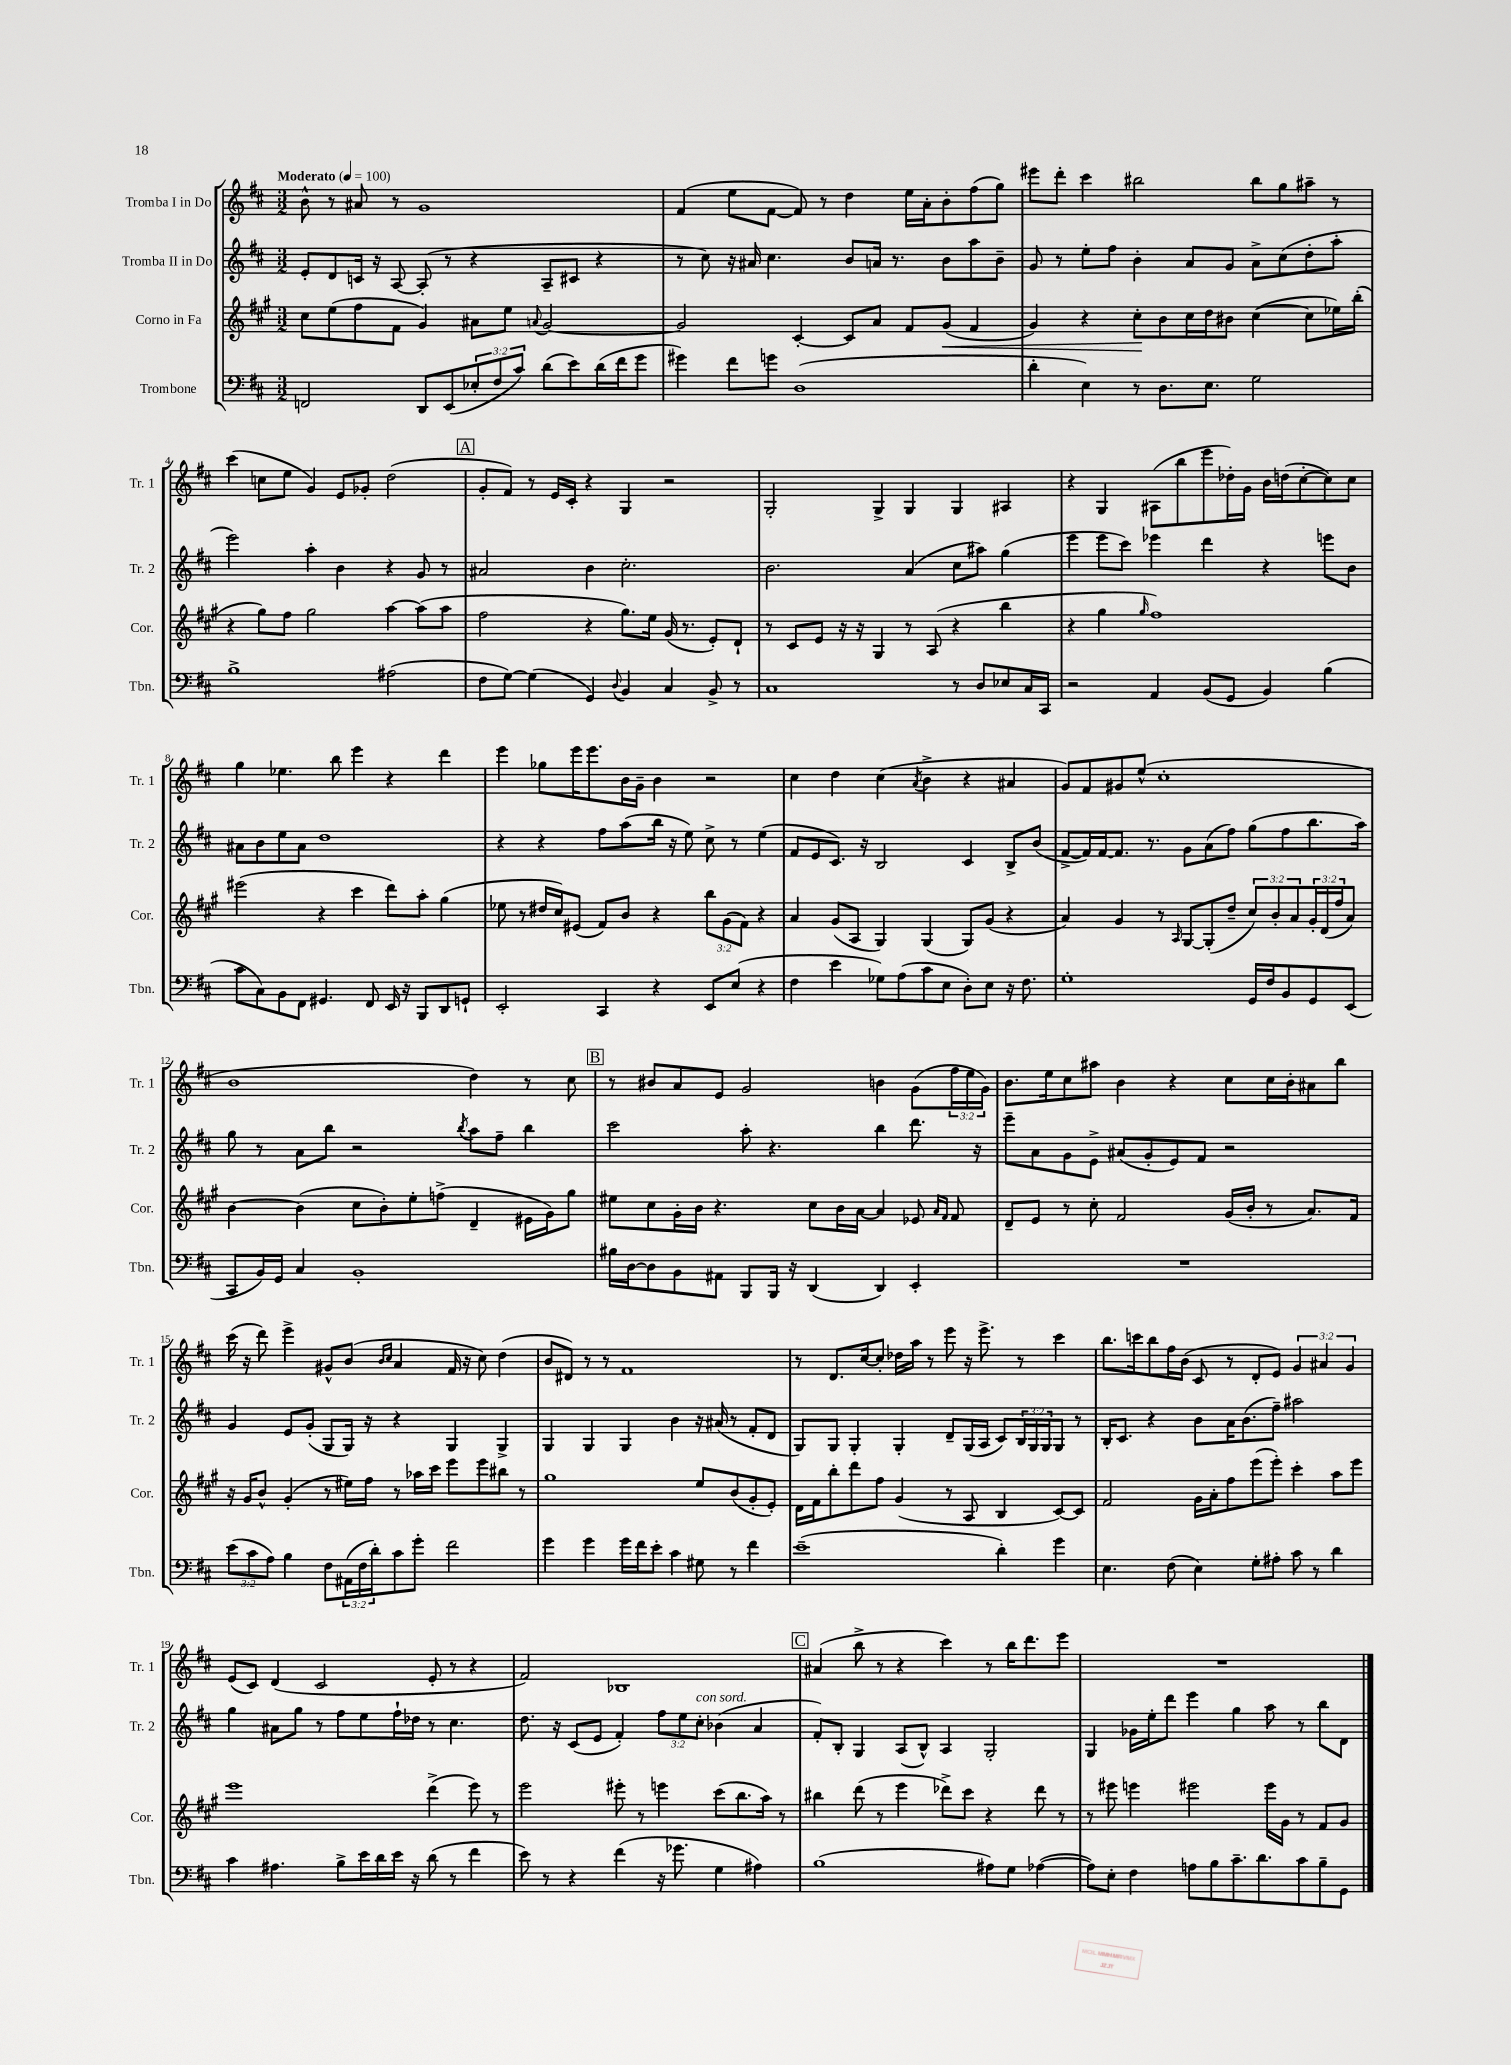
<<
\new StaffGroup <<
\new Staff = "s0" \with { instrumentName = "Tromba I in Do" shortInstrumentName = "Tr. 1" } {
    \clef treble \key d \major \numericTimeSignature \time 3/2 \override Staff.TupletNumber.text = #tuplet-number::calc-fraction-text \tempo "Moderato" 4 = 100
    b'8-^ r8 ais'8 r8 g'1 |
    fis'4( e''8 fis'8~ fis'8) r8 d''4 e''16 a'16-. b'8-. fis''8( g''8) |
    eis'''8 d'''8-. cis'''4 bis''2 bis''8 g''8 ais''8-- r8 |
    cis'''4( c''8 e''8 g'4) e'8 ges'8-. d''2( |
    \mark \markup { \box "A" } g'8-. fis'8) r8 e'16 cis'16-. r4 g4 r2 |
    g2-. g4-> g4 g4 ais4 |
    r4 g4 ais8( b''8 e'''8 des''16-.) g'16 b'16 d''16( cis''8~-. cis''8) cis''8 |
    g''4 ees''4. b''8 e'''4 r4 d'''4 |
    e'''4 ges''8 e'''16 e'''8. b'16 g'16-- b'4 r2 |
    cis''4 d''4 cis''4( \acciaccatura { a'8 } b'4-> r4 ais'4 |
    g'8) fis'8 gis'8 e''8-^( cis''1-. |
    b'1 d''4) r8 cis''8 |
    \mark \markup { \box "B" } r8 bis'8 a'8 e'8 g'2 b'4 g'8( \tuplet 3/2 { fis''16 e''16 g'16) } |
    b'8. e''16 cis''8 ais''8 b'4 r4 cis''8 cis''16 b'16-. ais'8 b''8 |
    cis'''16( r16 d'''8) e'''4-> gis'8-^ b'8( \grace { b'16 cis''16 } a'4 fis'16 r16 cis''8) d''4( |
    b'8 dis'8) r8 r8 fis'1 |
    r8 d'8. cis''16~ cis''8-. des''16 a''16 r8 e'''8 r16 e'''8.-> r8 cis'''4 |
    b''8. c'''16 b''8 fis''16 b'16( cis'8 r8 d'8-. e'8) \tuplet 3/2 { g'4 ais'4 g'4 } |
    e'8( cis'8) d'4( cis'2 e'8-. r8 r4 |
    fis'2) bes1 |
    \mark \markup { \box "C" } ais'4( b''8-> r8 r4 cis'''4) r8 b''16 d'''8. e'''8 |
    R1. \bar "|." |
}
\new Staff = "s1" \with { instrumentName = "Tromba II in Do" shortInstrumentName = "Tr. 2" } {
    \clef treble \key d \major \numericTimeSignature \time 3/2 \override Staff.TupletNumber.text = #tuplet-number::calc-fraction-text
    e'8-. d'8 c'16 r16 a8~ a8-.( r8 r4 a8-- cis'8 r4 |
    r8 cis''8) r16 ais'16 cis''4. b'8 a'16 r8. b'8 a''8 b'8-- |
    g'8 r8 e''8-. fis''8 b'4-. a'8 g'8 a'8-> cis''8( d''8-. a''8-. |
    e'''2) a''4-. b'4 r4 g'8 r8 |
    \mark \markup { \box "A" } ais'2 b'4 cis''2.-. |
    b'2. a'4( cis''8 ais''8) g''4( |
    e'''4 e'''8 cis'''8) ees'''4 d'''4 r4 e'''8 b'8 |
    ais'8 b'8 e''8 ais'8 d''1 |
    r4 r4 fis''8 a''8( b''16 r16 e''8) cis''8-> r8 e''4( |
    fis'8 e'8 cis'8.) r16 b2 cis'4 b8-> b'8( |
    fis'8~-> fis'16) fis'16~ fis'8. r8. g'8 a'8( fis''8) g''8( fis''8 b''8. a''16) |
    g''8 r8 a'8 b''8 r2 \acciaccatura { b''8 } a''8 fis''8-- b''4 |
    \mark \markup { \box "B" } cis'''2 a''8-. r4. b''4 d'''8. r16 |
    e'''8-- a'8 g'8 e'8-> ais'8( g'8-. e'8) fis'8 r2 |
    g'4 e'8 g'8-.( g8 g16) r16 r4 g4 g4-> |
    g4 g4 g4 b'4 r16 ais'16( r8 fis'8-. d'8 |
    g8) g8 g4-. g4-. d'8-- g16( a16 cis'8) \tuplet 3/2 { b16 g16 g16 } g8 r8 |
    b16-. cis'8. r4 b'8 a'16 b'8.( fis''8--) ais''2 |
    g''4 ais'8 g''8 r8 fis''8 e''8 fis''16-! des''16 r8 cis''4. |
    d''8. r16 cis'8( e'8 fis'4-.) \tuplet 3/2 { fis''8 e''8 cis''8-.^\markup { \italic "con sord." } } bes'4( a'4 |
    \mark \markup { \box "C" } fis'8-.) b8-. g4 a8( b8-^) a4 g2-. |
    g4 ges'16 e''16-. d'''8 e'''4 g''4 a''8 r8 b''8 d'8 \bar "|." |
}
\new Staff = "s2" \with { instrumentName = "Corno in Fa" shortInstrumentName = "Cor." } {
    \clef treble \key a \major \numericTimeSignature \time 3/2 \override Staff.TupletNumber.text = #tuplet-number::calc-fraction-text
    cis''8 e''8( fis''8 fis'8 gis'4) ais'8 e''8 \appoggiatura { a'8 } gis'2~ |
    gis'2 cis'4~-. cis'8 a'8 fis'8 gis'8\<( fis'4 |
    gis'4) r4 cis''8-.\! b'8 cis''16 d''16 bis'8 cis''4~( cis''8 ees''16) b''16-.( |
    r4 gis''8) fis''8 gis''2 a''4~ a''8( a''8 |
    \mark \markup { \box "A" } fis''2 r4 gis''8.) e''16 gis'16( r8. e'8-.) d'8-! |
    r8 cis'8 e'8 r16 r16 gis4 r8 a8( r4 b''4 |
    r4 gis''4 \grace { gis''16 } fis''1) |
    eis'''2( r4 cis'''4 d'''8) a''8-. gis''4( |
    ees''8 r8 dis''16 cis''16) eis'8( fis'8) b'8 r4 \tuplet 3/2 { b''8 gis'8( fis'8) } r4 |
    a'4 gis'8( a8 gis4) gis4( gis8) gis'8( r4 |
    a'4) gis'4 r8 \grace { a16 } gis8~ gis8-.( d''8-- \tuplet 3/2 { cis''8) b'8-. a'8 } \tuplet 3/2 { gis'16-. d'16( fis''16 } a'8) |
    b'4~ b'4( cis''8 b'8-.) e''8-. f''8->( d'4-- eis'16 gis'16) gis''8 |
    \mark \markup { \box "B" } eis''8 cis''8 gis'16-. b'16 r4. cis''8 b'16 a'16~ a'4 ees'8 \grace { a'16 fis'16 } fis'8 |
    d'8-- e'8 r8 cis''8-. fis'2 gis'16( b'16-. r8 a'8.) fis'16 |
    r16 gis'16 b'8-^ gis'4-.( r8 eis''16) fis''16 r8 aes''16 cis'''16 e'''8 e'''8 bis''8 r8 |
    gis''1 e''8 b'8( gis'8-. e'8-.) |
    d'16 fis'16 b''8-. d'''8 fis''8 gis'4( r8 a8 b4 cis'8~) cis'8 |
    fis'2 gis'16 a'16-. fis''8 e'''8( e'''8-.) cis'''4-. a''8 e'''8 |
    e'''1 d'''4->( e'''8) r8 |
    e'''2 eis'''8-. r8 e'''4 cis'''8( b''8. a''16) r8 |
    \mark \markup { \box "C" } bis''4 d'''8( r8 e'''4 des'''8->) cis'''8 r4 des'''8 r8 |
    r8 eis'''8 e'''4 eis'''2 eis'''16 gis'16 r8 fis'8 gis'8 \bar "|." |
}
\new Staff = "s3" \with { instrumentName = "Trombone" shortInstrumentName = "Tbn." } {
    \clef bass \key d \major \numericTimeSignature \time 3/2 \override Staff.TupletNumber.text = #tuplet-number::calc-fraction-text
    f,2 d,8 e,8( \tuplet 3/2 { ees8-. fis8 cis'8) } d'8( e'8) d'16( fis'16 g'8 |
    gis'4) fis'8 g'8 d1( |
    d'4-. e4) r8 d8. e8. g2 |
    b1-> ais2( |
    \mark \markup { \box "A" } fis8 g8~) g4( g,4) \appoggiatura { d8 } b,4 cis4 b,8-> r8 |
    cis1 r8 d8 ees8 cis16 cis,16 |
    r2 a,4 b,8( g,8 b,4) b4( |
    cis'8 cis8) b,8 fis,8 gis,4. fis,8 e,16 r16 b,,8 d,8 g,8-! |
    e,2-. cis,4 r4 e,8 e8( r4 |
    fis4 e'4 ges8) a8( cis'8 e8 d8-.) e8 r16 fis8. |
    g1-. g,16 fis16 b,8 g,8 e,8( |
    cis,8 b,16) g,16 cis4 b,1-. |
    \mark \markup { \box "B" } bis16 d16~ d8 b,8 ais,8 b,,8 b,,16 r16 d,4( d,4) e,4-. |
    R1. |
    \tuplet 3/2 { e'8( cis'8 a8) } b4 fis8 \tuplet 3/2 { ais,16( fis16 d'16-.) } cis'8 g'8-. fis'2 |
    g'4 g'4 g'16 fis'16 e'8-. cis'4 gis8 r8 fis'4 |
    e'1--( d'4-.) g'4 |
    e4. fis8( e4) g8-. ais8-. cis'8 r8 d'4 |
    cis'4 ais4. b8-> e'16 d'16 e'16 r16 d'8( r8 fis'4 |
    e'8) r8 r4 fis'4( r16 ges'8. g4 ais4) |
    \mark \markup { \box "C" } b1( ais8) g8 aes4~( |
    aes8) e8-. fis4 a8 b8 cis'8.-- d'8. cis'8 b8-- g,8 \bar "|." |
}
>>
>>
